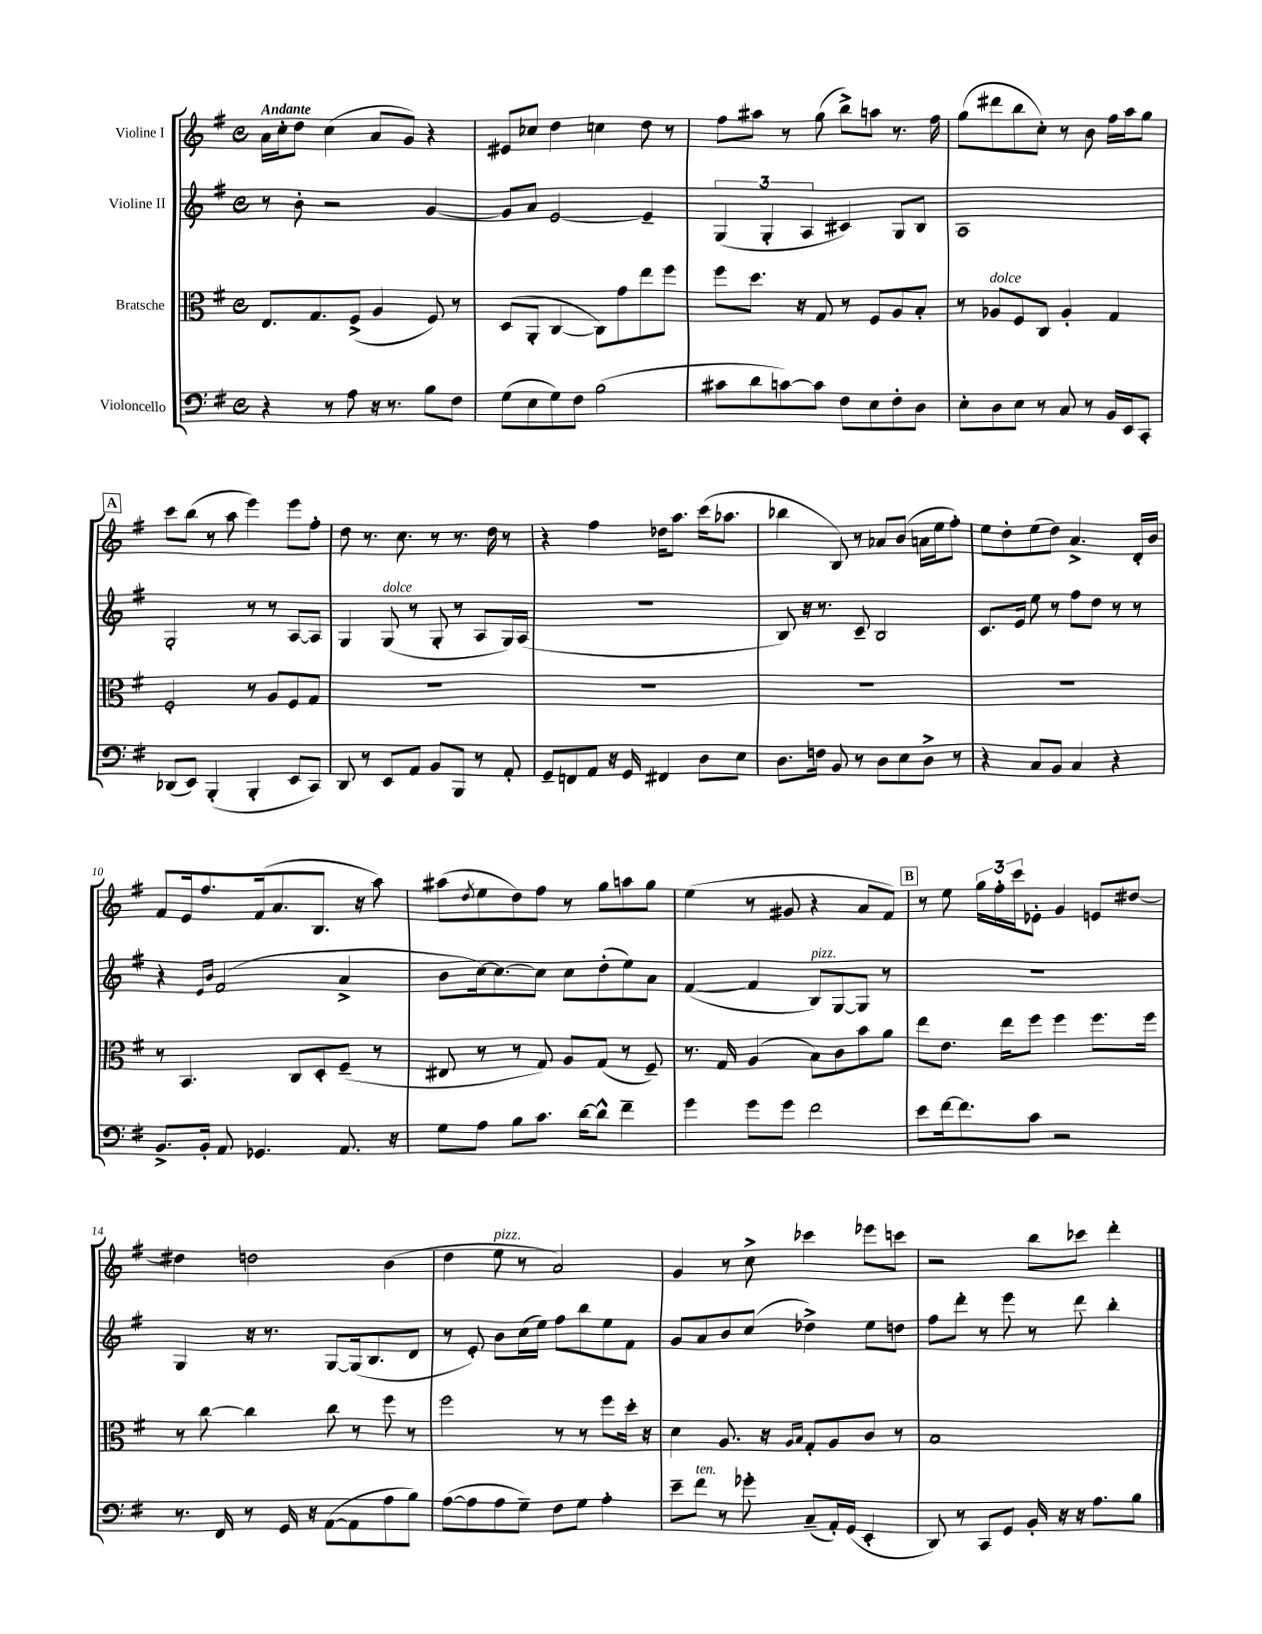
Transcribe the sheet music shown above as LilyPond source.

<<
\new StaffGroup <<
\new Staff = "s0" \with { instrumentName = "Violine I" } {
    \clef treble \key g \major \defaultTimeSignature \time 4/4 \tempo "Andante"
    a'16 c''16-. d''8 c''4( a'8 g'8) r4 |
    eis'8 ces''8 d''4 c''4 d''8 r8 |
    fis''8 ais''8 r8 g''8( b''8->) a''8 r8. fis''16 |
    g''8( dis'''8 b''8 c''8-.) r8 b'8 fis''16 a''16 g''8 |
    \mark \markup { \box "A" } c'''8 b''8( r8 a''8 e'''4) e'''8 fis''8-. |
    d''8 r8. c''8. r8 r8. d''16 r8 |
    r4 fis''4 des''16 a''8. c'''16( aes''8. |
    bes''4 b8) r8 aes'8 b'8( a'16 e''16 fis''8-.) |
    e''8 d''8-. e''8( d''8) a'4.-> d'16-. b'16 |
    fis'8 e'16 fis''8. fis'16( a'8. b8. r16 a''8) |
    ais''8( \acciaccatura { d''8 } e''8 d''8) fis''8 r8 g''8 a''8 g''8 |
    e''4( r8 gis'8 r4 a'8 fis'8) |
    \mark \markup { \box "B" } r8 e''8 \tuplet 3/2 { g''16 fis''16-. c'''16 } ees'8-. g'4 e'8 dis''8~ |
    dis''4 d''2 b'4( |
    d''4 e''8^\markup { \italic "pizz." } r8 a'2) |
    g'4 r8 c''8-> ces'''4 ees'''8 c'''8 |
    r2 b''8 ces'''8 d'''4-. \bar "|." |
}
\new Staff = "s1" \with { instrumentName = "Violine II" } {
    \clef treble \key g \major \defaultTimeSignature \time 4/4
    r8 b'8-. r2 g'4~ |
    g'8 a'8 e'2~ e'4-- |
    \tuplet 3/2 { g4( g4-. a4 } cis'4) g8 b8 |
    a1 |
    \mark \markup { \box "A" } g2-. r8 r8 a8~ a8 |
    g4 g8^\markup { \italic "dolce" }( r8 g8-. r8 a8 g16) a16( |
    R1 |
    b8) r16 r8. c'8-- b2 |
    c'8. e'16 e''8 r8 fis''8 d''8 r8 r8 |
    r4 \grace { e'16 b'16 } fis'2( a'4-> |
    b'8 c''16~) c''8.~ c''8 c''8 d''8-.( e''8) a'8 |
    fis'4~( fis'4 b8^\markup { \italic "pizz." }) g8~ g8 r8 |
    \mark \markup { \box "B" } R1 |
    g4 r16 r8. g8~ g16( b8. d'8 |
    r8 e'8-.) b'8 c''16( e''16) fis''8 b''8 e''8 fis'8 |
    g'8 a'8 b'8 c''8( des''4->) e''8 d''8 |
    fis''8 d'''8-. r8 e'''8 r8 d'''8 b''4-. \bar "|." |
}
\new Staff = "s2" \with { instrumentName = "Bratsche" } {
    \clef alto \key g \major \defaultTimeSignature \time 4/4
    e8. g8. fis8->( a4 fis8) r8 |
    d8( a,8-. c4~ c8) g'8 e''8 fis''8 |
    fis''8 d''8. r16 g8 r8 fis8 a8 b8-. |
    r8 aes8^\markup { \italic "dolce" } fis8 c8 aes4-. g4 |
    \mark \markup { \box "A" } fis2-. r8 a8 fis8 g8 |
    R1 |
    R1 |
    R1 |
    R1 |
    r8 b,4. c8 d8-. fis8--( r8 |
    eis8 r8 r8 g8) a8 g8( r8 fis8--) |
    r8. g16 a4( b8) c'8 b'8 a'8 |
    \mark \markup { \box "B" } e''8 e'8. e''16 fis''8 fis''4 fis''8. fis''16 |
    r8 c''8~ c''4 c''8 r8 fis''8 r8 |
    fis''2 r8 r8 fis''8 d''16-. r16 |
    d'4 a8. r16 \grace { a16 b16 } g8-. a8 c'8 r8 |
    b1 \bar "|." |
}
\new Staff = "s3" \with { instrumentName = "Violoncello" } {
    \clef bass \key g \major \defaultTimeSignature \time 4/4
    r4 r8 a8 r16 r8. b8 fis8 |
    g8( e8 g8) fis8 b2( |
    cis'8 d'8 c'8~) c'8 fis8 e8 fis8-. d8 |
    e8-. d8 e8 r8 c8 r8 b,16 e,16 c,8-. |
    \mark \markup { \box "A" } des,8( e,8) b,,4-.( b,,4-. e,8 c,8) |
    d,8 r8 e,8 a,8 b,8 b,,8 r8 a,8-. |
    g,8-- f,8 a,8 r16 g,16 fis,4 d8 e8 |
    d8. f16 b,8 r8 d8 e8 d8-> r8 |
    r4 c8 b,8 c4 r4 |
    b,8.-> b,16-. a,8 ges,4. a,8. r16 |
    g8 a8 b8 c'8. d'16~ d'8-^ fis'4-- |
    g'4 g'8 g'8 fis'2 |
    \mark \markup { \box "B" } e'8 fis'16~ fis'8. c'8 r2 |
    r8. fis,16 r8 g,16 r16 a,8~( a,8 a8 b8) |
    a8~( a8 a8 g8--) fis8 g8 a4-. |
    e'8-- fis'8^\markup { \italic "ten." } r8 ges'8-. c8--( a,16-.) g,16( e,4-. |
    d,8) r8 c,8 g,8 b,16-. r16 r16 a8. b8 \bar "|." |
}
>>
>>
